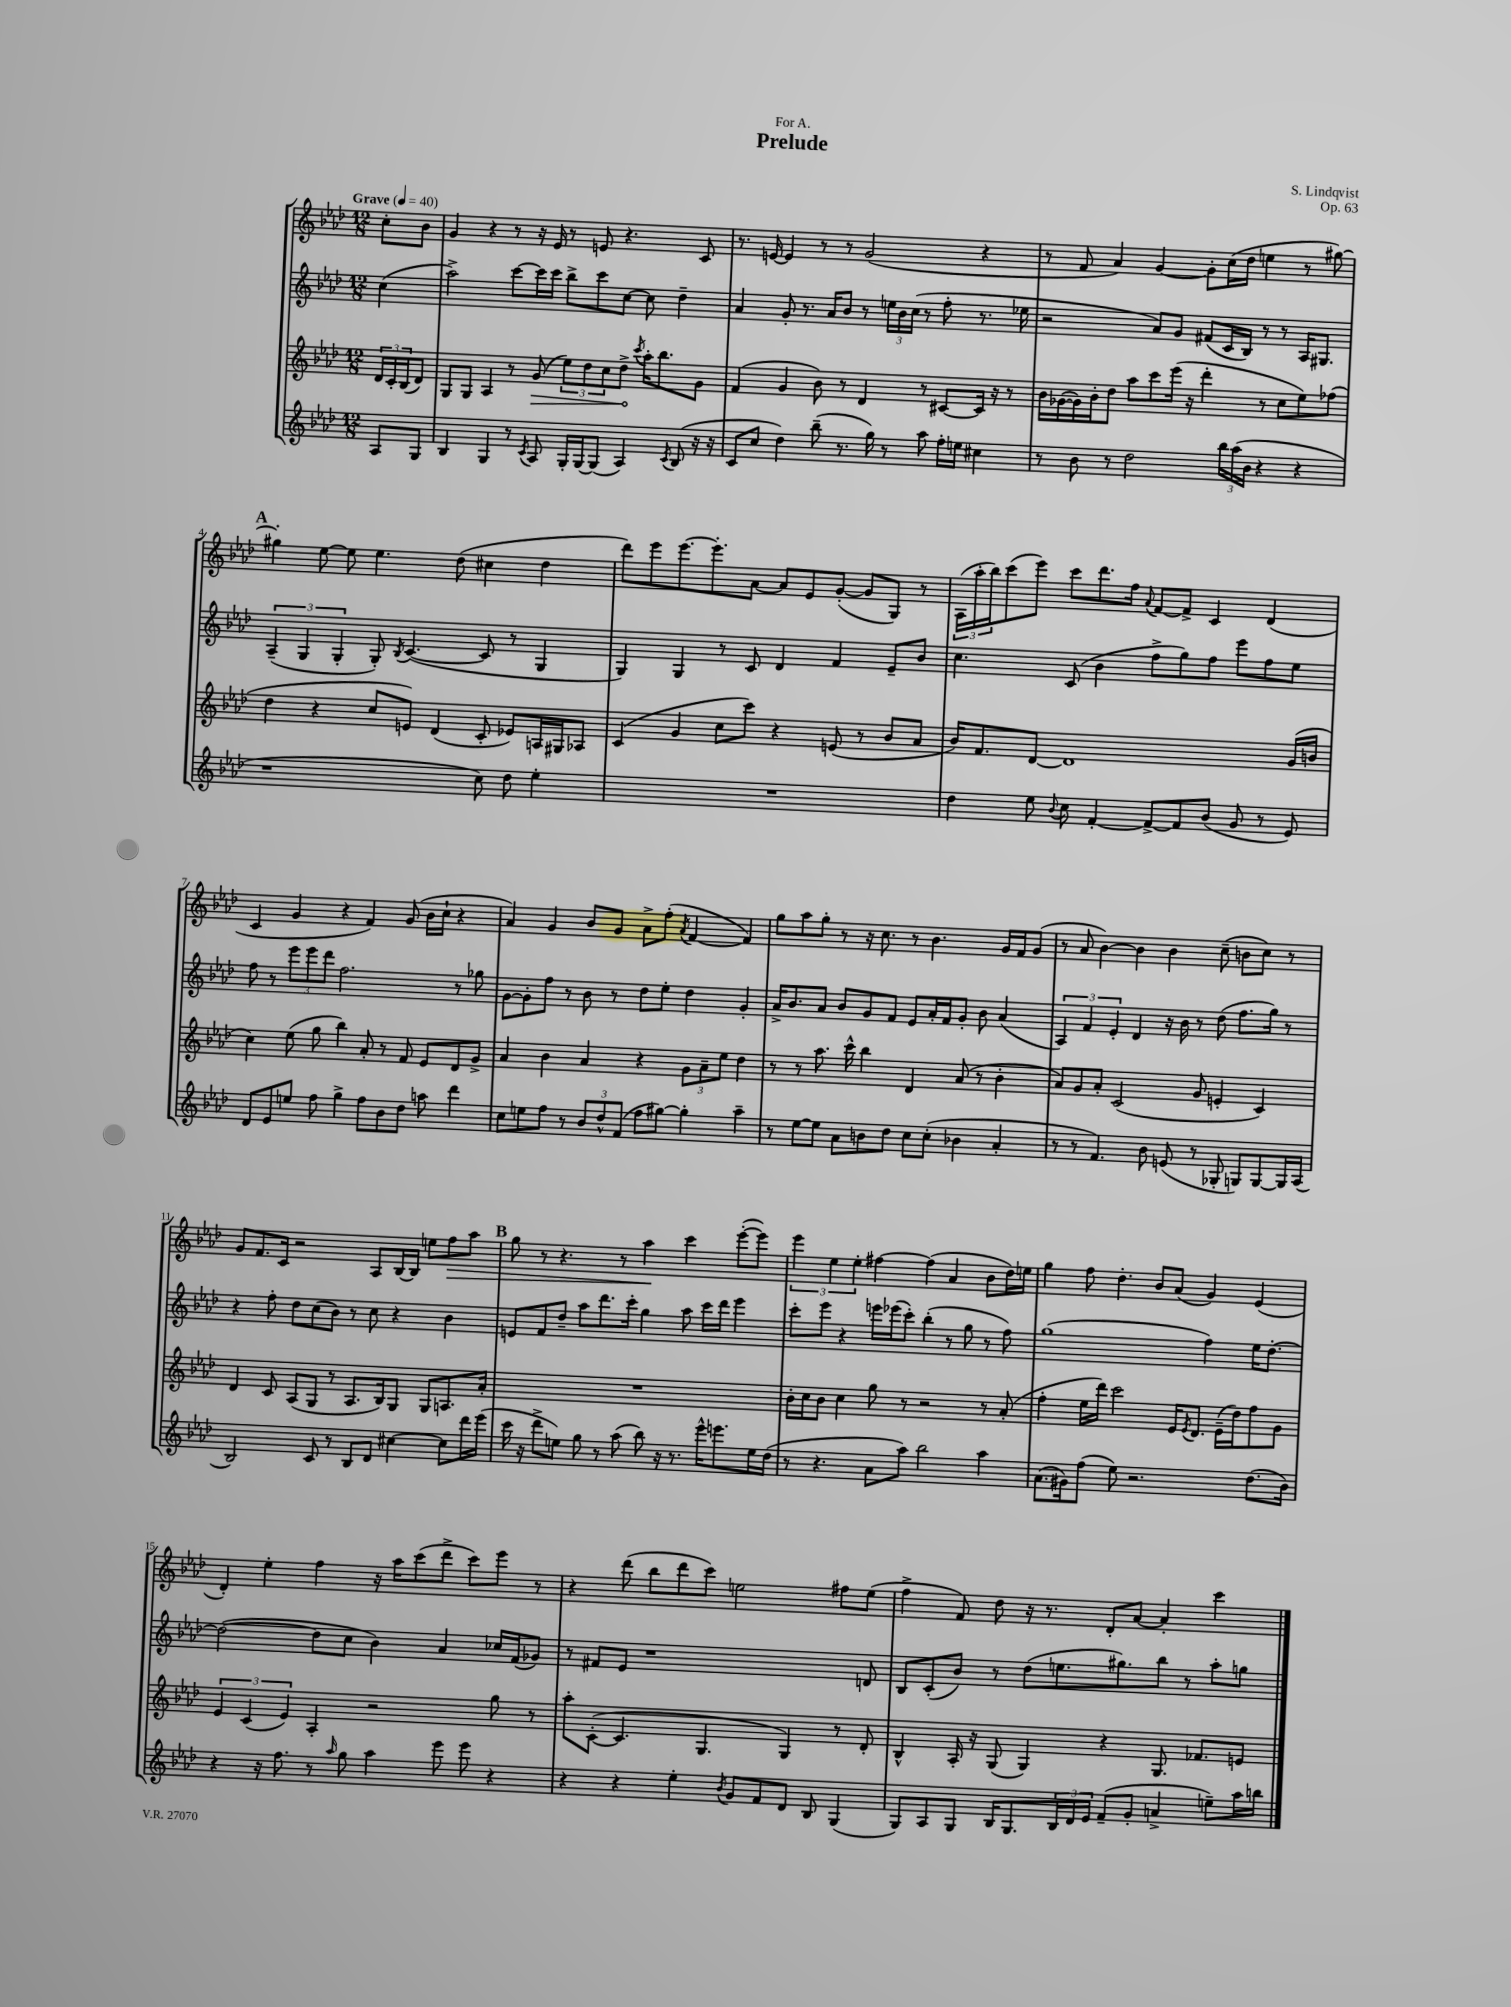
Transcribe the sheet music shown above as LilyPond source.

\header { title = "Prelude" composer = "S. Lindqvist" dedication = "For A." opus = "Op. 63" }
<<
\new StaffGroup <<
\new Staff = "s0" {
    \clef treble \key aes \major \numericTimeSignature \time 12/8 \partial 4 \tempo "Grave" 4 = 40
    c''8-. bes'8 |
    g'4 r4 r8 r16 ees'16 r8 e'8 r4. c'8 |
    r8. e'16~ e'4 r8 r8 g'2( r4 |
    r8 f'8 aes'4) g'4~ g'8-. c''16( des''16 e''4 r8 gis''8~) |
    \mark \markup { \bold "A" } gis''4-. ees''8~ ees''8 ees''4. des''8( cis''4 des''4 |
    des'''8) ees'''8 ees'''8.~ ees'''8.-. aes'8~ aes'8 ees'8 g'8~-.( g'8 g8) r8 |
    \tuplet 3/2 { aes16( aes''16-. bes''16) } c'''8( ees'''8) c'''8 des'''8. f''16 \appoggiatura { aes'8 } f'8~ f'8-> c'4 des'4( |
    c'4 g'4 r4 f'4) g'8( bes'16 c''16-! r4 |
    aes'4) g'4 bes'8 g'8 aes'8-> f''8-.( \acciaccatura { aes'8 } f'4~ f'4) |
    g''8 aes''8 g''8-. r8 r16 c''8. r8 bes'4. g'16 f'16 g'8( |
    r8 aes'8 bes'4~) bes'4 bes'4 c''8--( b'8 c''8) r8 |
    g'8 f'8. c'16 r2 aes8 bes16~ bes16 e''8 f''8\> aes''8 |
    \mark \markup { \bold "B" } g''8 r8 r4. r8 aes''4\! c'''4 ees'''8~-.( ees'''8) |
    \tuplet 3/2 { ees'''4 ees''4 ees''4-. } fis''4~ fis''4( aes'4 bes'8 des''16) e''16 |
    g''4 f''8 des''4.-. bes'8 aes'8( g'4) ees'4( |
    des'4-.) ees''4-. f''4 r16 aes''16 c'''8( des'''8-> c'''8) ees'''8 r8 |
    r4 des'''8( bes''8 des'''8 c'''8) e''2 fis''8 e''8( |
    f''4-> f'8) des''8 r16 r8. des'8-. aes'8~ aes'4-. c'''4 \bar "|." |
}
\new Staff = "s1" {
    \clef treble \key aes \major \numericTimeSignature \time 12/8 \partial 4
    c''4( |
    aes''2->) c'''8~ c'''16 c'''16 bes''8-> c'''8 c''8~ c''8 des''4-- |
    aes'4 g'8-. r8. aes'16 bes'8 r8 \tuplet 3/2 { e''16 bes'16 c''16( } r8 f''8-. r8. ees''16 |
    r2 aes'8) g'8 fis'8( c'16 bes16) r8 r8 aes16 gis8. |
    \mark \markup { \bold "A" } \tuplet 3/2 { aes4--( g4 g4-. } g8-.) \acciaccatura { bes8 } c'4.~( c'8 r8 g4 |
    g4) g4 r8 c'8 des'4 f'4 ees'8-- bes'8 |
    c''4. c'8( bes'4 f''8-> g''8) f''8 ees'''8 f''8 ees''8 |
    f''8 r8 \tuplet 3/2 { ees'''8 ees'''8 des'''8 } f''2. r8 ges''8 |
    g'8~ g'8-. f''8 r8 bes'8 r8 des''8 ees''8-. des''4 g'4-. |
    aes'16-> bes'8. aes'8 bes'8 g'8 f'8 ees'8 aes'16-. f'16 g'8-. bes'8 aes'4( |
    \tuplet 3/2 { aes4) f'4 ees'4-. } des'4 r16 bes'16 r8 des''8( f''8. g''16) r8 |
    r4 f''8-. des''8 c''8( bes'8) r8 c''8 r4 bes'4 |
    \mark \markup { \bold "B" } e'8 f'8 des''8-- aes''8 des'''8. c'''16-. g''4 aes''8 c'''16 des'''16 ees'''4 |
    c'''8-. ees'''8 r4 e'''16 ees'''16( c'''8-.) bes''4-.( r8 g''8 r8 f''8) |
    g''1( f''4) ees''16 des''8.~-. |
    des''2~( des''8 c''8 bes'4) aes'4 ces''16 f'16( ges'8) |
    r8 fis'8 ees'8 r1 d'8 |
    bes8 c'8-.( bes'8) r8 des''8( e''8. gis''8.) bes''8 r8 aes''8-. g''8 \bar "|." |
}
\new Staff = "s2" {
    \clef treble \key aes \major \numericTimeSignature \time 12/8 \partial 4
    \tuplet 3/2 { des'16 c'16-. bes16( } des'8) |
    g8 g8 aes4 r8 \once \override Hairpin.circled-tip = ##t g'8\>( \tuplet 3/2 { ees''8) des''8 c''8 } des''8->\! \acciaccatura { c'''8 } aes''16-. bes''8. g'8 |
    f'4( g'4 bes'8) r8 des'4 r8 cis'8~ cis'16 r16 r8 |
    bes'16 ges'16~( ges'16) bes'16-. des''8 aes''8 c'''8 ees'''16( r16 des'''4-. r8 c''8 ees''8) fes''8( |
    \mark \markup { \bold "A" } des''4 r4 c''8 e'8) des'4( c'8-. ees'8) a16 gis16 aes8 |
    c'4( g'4 c''8 c'''8) r4 e'8( r8 bes'8 aes'8 |
    bes'16) f'8. des'8~ des'1 g'16( b'16 |
    c''4) ees''8( g''8 bes''4) aes'8-. r8 f'8 ees'8 des'8 g'8-> |
    aes'4 bes'4 aes'4 r4 \tuplet 3/2 { g'8 aes'8-- ees''8 } des''4 |
    r8 r8 aes''8. c'''16-^ bes''4 des'4 aes'8( r8 bes'4-. |
    aes'8) g'8 aes'8-. c'2( g'8 e'4-. c'4) |
    des'4 c'8 aes8( g8 r8 aes8. bes16) g8 g8 a8. aes'16-. |
    \mark \markup { \bold "B" } R1. |
    bes'16-. c''16 bes'8 c''4 g''8 r8 r2 r8 aes'8-.( |
    f''4-. ees''16 des'''16) c'''2 ees'16 \acciaccatura { ees'8 } des'8. ees'16--( des''16) f''8 g'8 |
    \tuplet 3/2 { ees'4 c'4( ees'4) } aes4-. r2 g''8 r8 |
    aes''8-. c'8~-.( c'4. g4. g4) r8 des'8-. |
    bes4-^ aes16-. r16 g8( g4) r4 g8. fes'8. e'8 \bar "|." |
}
\new Staff = "s3" {
    \clef treble \key aes \major \numericTimeSignature \time 12/8 \partial 4
    aes8 g8 |
    bes4 g4 r8 \acciaccatura { c'8 } aes8 g16-. g16~ g8( aes4) \acciaccatura { c'8 } bes8( r16 r16 |
    c'8 c''8 des''4) bes''8--( r8. g''16) r8 aes''8 f''16-. e''16 cis''4 |
    r8 bes'8 r8 des''2 \tuplet 3/2 { bes''16 aes''16( bes'16 } r4 r4 |
    \mark \markup { \bold "A" } r1 c''8) des''8 ees''4-. |
    R1. |
    des''4 ees''8 \appoggiatura { bes'8 } c''8 f'4~-. f'8~-> f'8 bes'8( g'8 r8 ees'8) |
    des'8 ees'8 e''8 f''8 g''4-> f''8 bes'8 des''8 a''8 des'''4 |
    c''8 e''8 f''8 r8 \tuplet 3/2 { bes'8 des''8-^ f'8( } f''8 gis''8~) gis''4-. aes''4-- |
    r8 ees''8~ ees''8 aes'8 b'8 des''8 c''8 c''8-.( bes'4 aes'4-. |
    r8 r8 f'4.) bes'8 e'8( r8 ges8-. g8) g8~ g16 aes16( |
    bes2) c'8 r8 bes8 des'8 cis''4~ cis''8 des'''16 ees'''16( |
    \mark \markup { \bold "B" } c'''16 r16 des'''8-> e''8) g''8 r8 aes''8( bes''8) r16 r8. ees'''16-^ e'''8. e''16 des''16( |
    r8 r4. aes'8 aes''8) bes''2 aes''4 |
    aes'8.( gis'16) f''8( ees''8) r2. des''8.( bes'16) |
    r4 r16 f''8. r8 \grace { aes''16 } g''8 aes''4 ees'''8 ees'''8 r4 |
    r4 r4 ees''4-. \acciaccatura { bes'8 } g'8 f'8 des'8 bes8 g4( |
    g8) aes8 g8 bes16 g8. \tuplet 3/2 { bes16 des'16 ees'16 } f'8--( g'8-. a'4-> e''8--) aes''16 b''16 \bar "|." |
}
>>
>>
